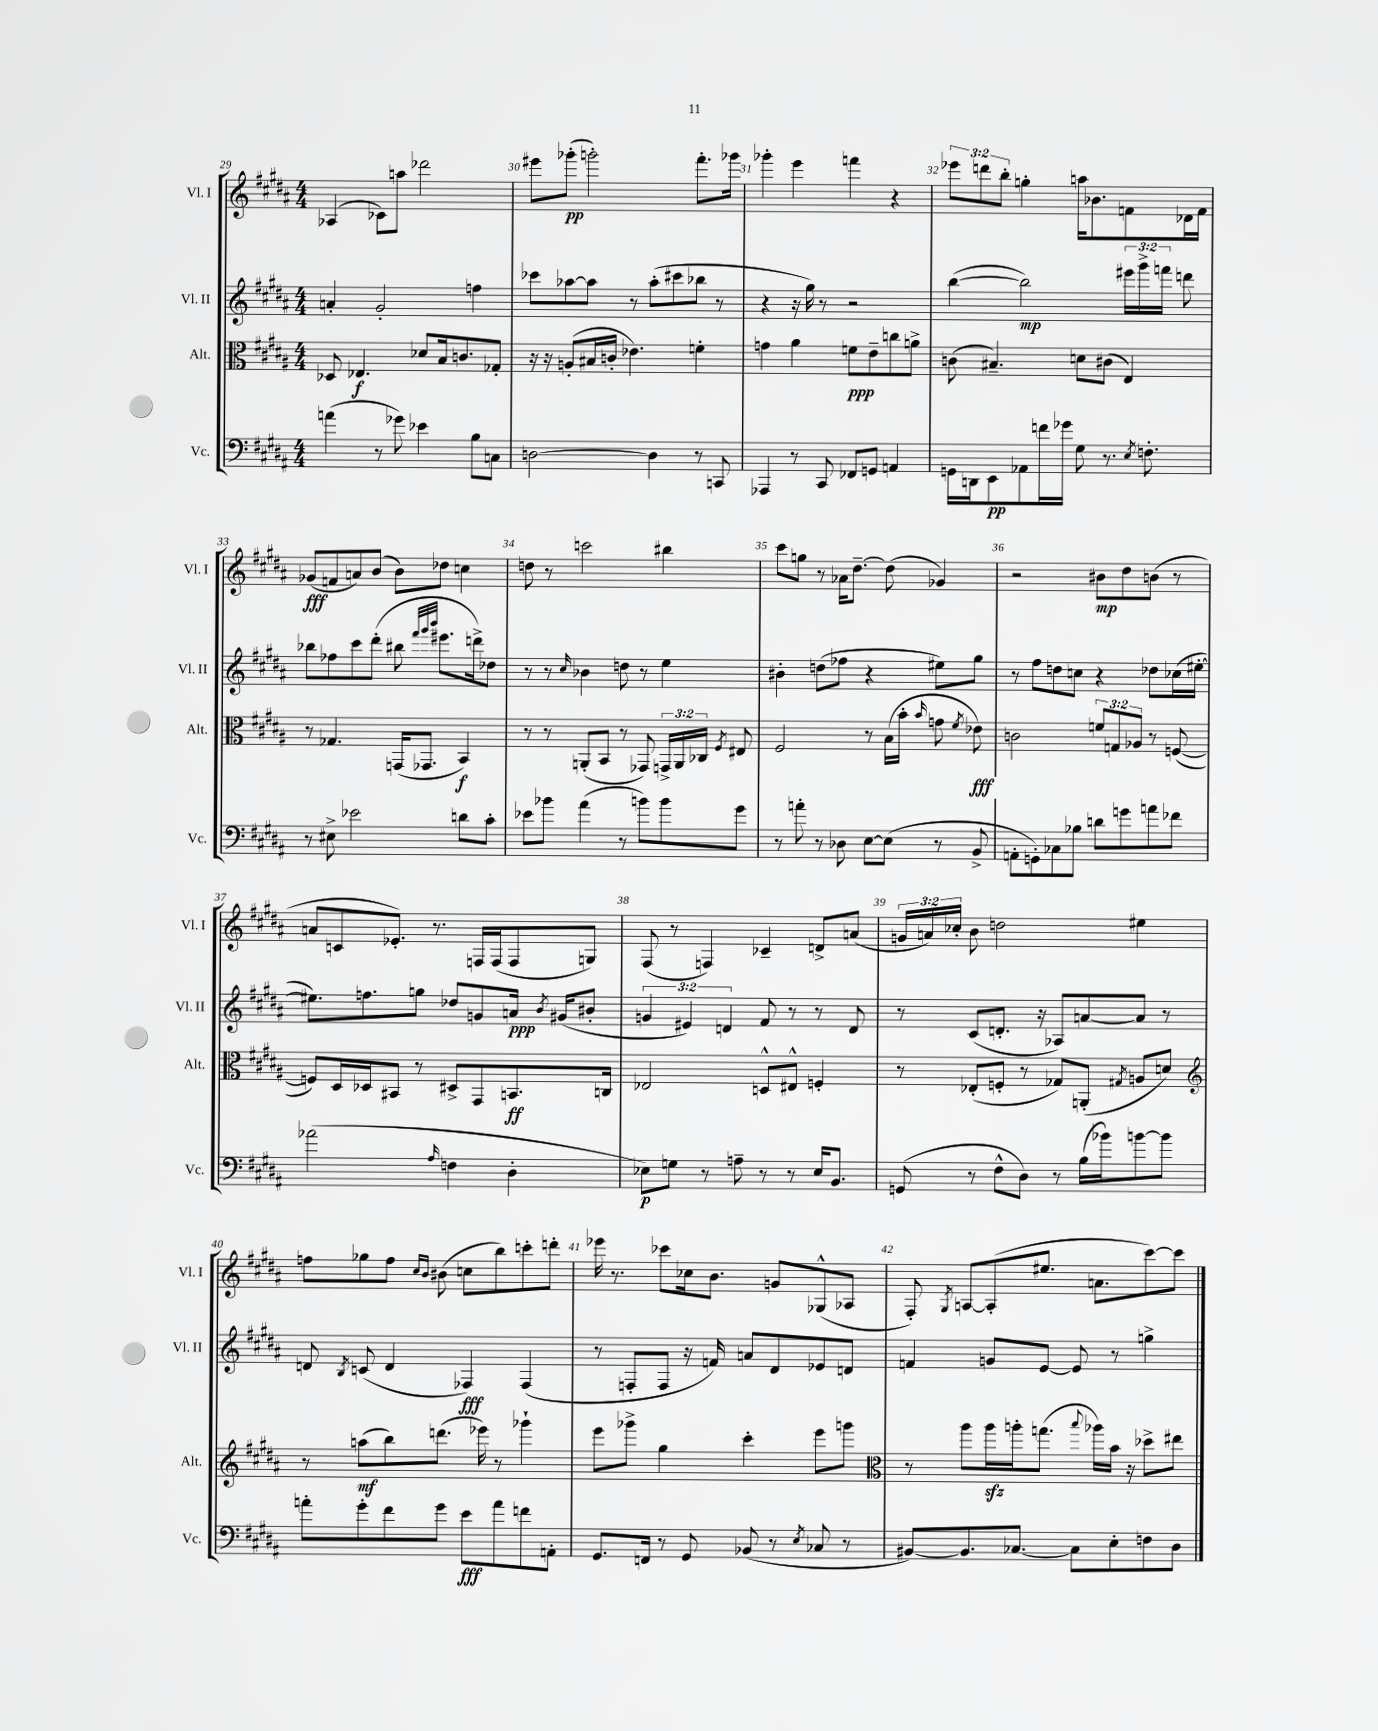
<<
\new StaffGroup <<
\new Staff = "s0" \with { instrumentName = "Vl. I" shortInstrumentName = "Vl. I" } {
    \clef treble \key b \major \numericTimeSignature \time 4/4 \override Staff.TupletNumber.text = #tuplet-number::calc-fraction-text
    \autoBeamOff aes4( ces'8[) a''8] des'''2 |
    eis'''8[ ges'''8]-.\pp( g'''2-.) fis'''8.[-. ges'''16] |
    ges'''4-. e'''4 f'''4 r4 |
    \tuplet 3/2 { ees'''8[ d'''8 b''8]-. } g''4-. a''16[ bes'8. f'8 des'16 f'16] |
    ges'8[\fff( f'8 a'8) b'8]( b'8[) des''8] c''4 |
    d''8 r8 c'''2 bis''4 |
    cis'''8[ g''8] r8 aes'16[ dis''8.]~-- dis''8( ges'4) |
    r2 bis'8[\mp dis''8 b'8]( r8 |
    a'8[ c'8 ees'8.]-.) r8. f16[ f16( f8 g8]) |
    fis8( r8 f4) ces'4-- d'8[-> a'8]( |
    \tuplet 3/2 { g'16[ a'16) ces''16]-. } b'8 d''2 eis''4 |
    f''8[ ges''8 f''8] \grace { cis''16[ b'16] } bis'8( c''8[ b''8) c'''8-. d'''8]-. |
    ees'''16 r8. ces'''8[ ces''16 b'8.] g'8[ ges8-^( aes8] |
    fis8-.) \acciaccatura { gis8 } a8[~ a8-.( eis''8.] a'8.[ cis'''8~) cis'''8] \bar "|." |
}
\new Staff = "s1" \with { instrumentName = "Vl. II" shortInstrumentName = "Vl. II" } {
    \clef treble \key b \major \numericTimeSignature \time 4/4 \override Staff.TupletNumber.text = #tuplet-number::calc-fraction-text
    \autoBeamOff a'4-. gis'2-. f''4 |
    ces'''8[ aes''8~ aes''8] r8 aes''8[-.( cis'''8 bes''8] r8 |
    r4 r16 gis''16) r8 r2 |
    b''4~( b''2\mp) \tuplet 3/2 { eis'''16[ gis'''16-> f'''16] } d'''8 |
    bes''8[ fes''8 cis'''8 dis'''8]-.( bis''8 \grace { fis'''32[ gis'''32 b'''32] } eis'''8.[ d'''16->) des''8] |
    r8 r8 \grace { cis''16 } bes'4 d''8 r8 e''4 |
    bis'4-. d''8[( fes''8] r4 eis''8[) gis''8] |
    r8 fis''8[ d''8 c''8] r4 des''8[ ces''16( eis''16]~-. |
    eis''8.[) f''8. g''8] des''8[ g'8 a'16]\ppp \acciaccatura { b'8 } gis'16[( bis'8]-. |
    \tuplet 3/2 { g'4 eis'4) d'4 } fis'8 r8 r8 d'8 |
    r8 cis'8[( d'8.]-. r16 aes8[) a'8~ a'8] r8 |
    d'8 \acciaccatura { b8 } c'8( d'4 fes4\fff) fes4( |
    r8 f8[-. f8] r16 f'16) a'8[ dis'8 ees'8 d'8] |
    f'4 g'8[ e'8]~ e'8 r8 g''4-> \bar "|." |
}
\new Staff = "s2" \with { instrumentName = "Alt." shortInstrumentName = "Alt." } {
    \clef alto \key b \major \numericTimeSignature \time 4/4 \override Staff.TupletNumber.text = #tuplet-number::calc-fraction-text
    \autoBeamOff des8 ees4.\f des'8[ b16 c'8. ges8]-. |
    r16 r16 a8[-.( bis16 c'16]-. ees'4.) f'4-. |
    g'4 ais'4 f'8[\ppp e'8-- c''8 a'8]-> |
    c'8( bis4.--) d'8[ cis'8]( e4) |
    r8 ges4. g,16[( ges,8.] b,4\f) |
    r8 r8 a,8[-.( b,8] r8 ges,8) \tuplet 3/2 { g,16[-> a,16 ces16] } \acciaccatura { fis8 } eis8 |
    fis2 r8 b16[( b'16]-. \grace { b'16 } g'8 \acciaccatura { fis'8 } ees'8\fff) |
    c'2 \tuplet 3/2 { f'8[ g8 aes8] } r8 f8~( |
    f8[) dis16 des16 bis,8] r8 dis8[-> gis,8 b,8.\ff c16] |
    ees2 d8[-^ eis8]-^ f4-. |
    r8 ees8[-.( f8]-. r8 ges8[) a,8]-.( \acciaccatura { gis8 } a8[ d'8]) |
    \clef treble r8 a''8[\mf( b''8) d'''8.]( ees'''16) r8 ges'''4-! |
    e'''8[ ges'''8]-> gis''4 cis'''4-. e'''8[ g'''8] |
    \clef alto r8 ais''8[ ais''16\sfz a''16-. g''8.]( \appoggiatura { b''8 } aes''16[) b'16] r16 des''8[-> eis''8] \bar "|." |
}
\new Staff = "s3" \with { instrumentName = "Vc." shortInstrumentName = "Vc." } {
    \clef bass \key b \major \numericTimeSignature \time 4/4
    \autoBeamOff a'4( r8 ges'8) ees'4 b8[ c8] |
    d2~ d4 r8 c,8 |
    aes,,4 r8 cis,8 fes,8[ g,8] a,4 |
    g,16[ d,16 e,8\pp aes,8 f'16 ges'16] gis8 r8. \acciaccatura { e8 } f8.-. |
    r8 eis8-> ees'2 d'8[ cis'8]-. |
    ees'8[ bes'8] ais'4( r8 b'8[) b'8 gis'8] |
    r8 a'8-. r8 des8 e8[~ e8]( r8 b,8-> |
    a,8[-. g,8-.) ces8 bes8] d'8[ g'8 a'8 fes'8] |
    aes'2( \grace { ais16 } f4 dis4-. |
    ees8[\p) g8] r8 a8-- r8 r8 ees16[ b,8.] |
    g,8( r8 fis8[-^ dis8]) r8 b16[( bes'16) b'8~ b'8] |
    a'8[-. gis'8-. fis'8 gis'8] e'8[\fff a'8 f'8 a,8]-. |
    gis,8.[ f,16] r8 gis,8 bes,8( r8 \acciaccatura { e8 } ces8 r8 |
    bis,8[~) bis,8. ces8.]~ ces8[ e8-. f8 dis8] \bar "|." |
}
>>
>>
\layout { \context { \Score currentBarNumber = #29 \override BarNumber.break-visibility = ##(#f #t #t) barNumberVisibility = #all-bar-numbers-visible } }
